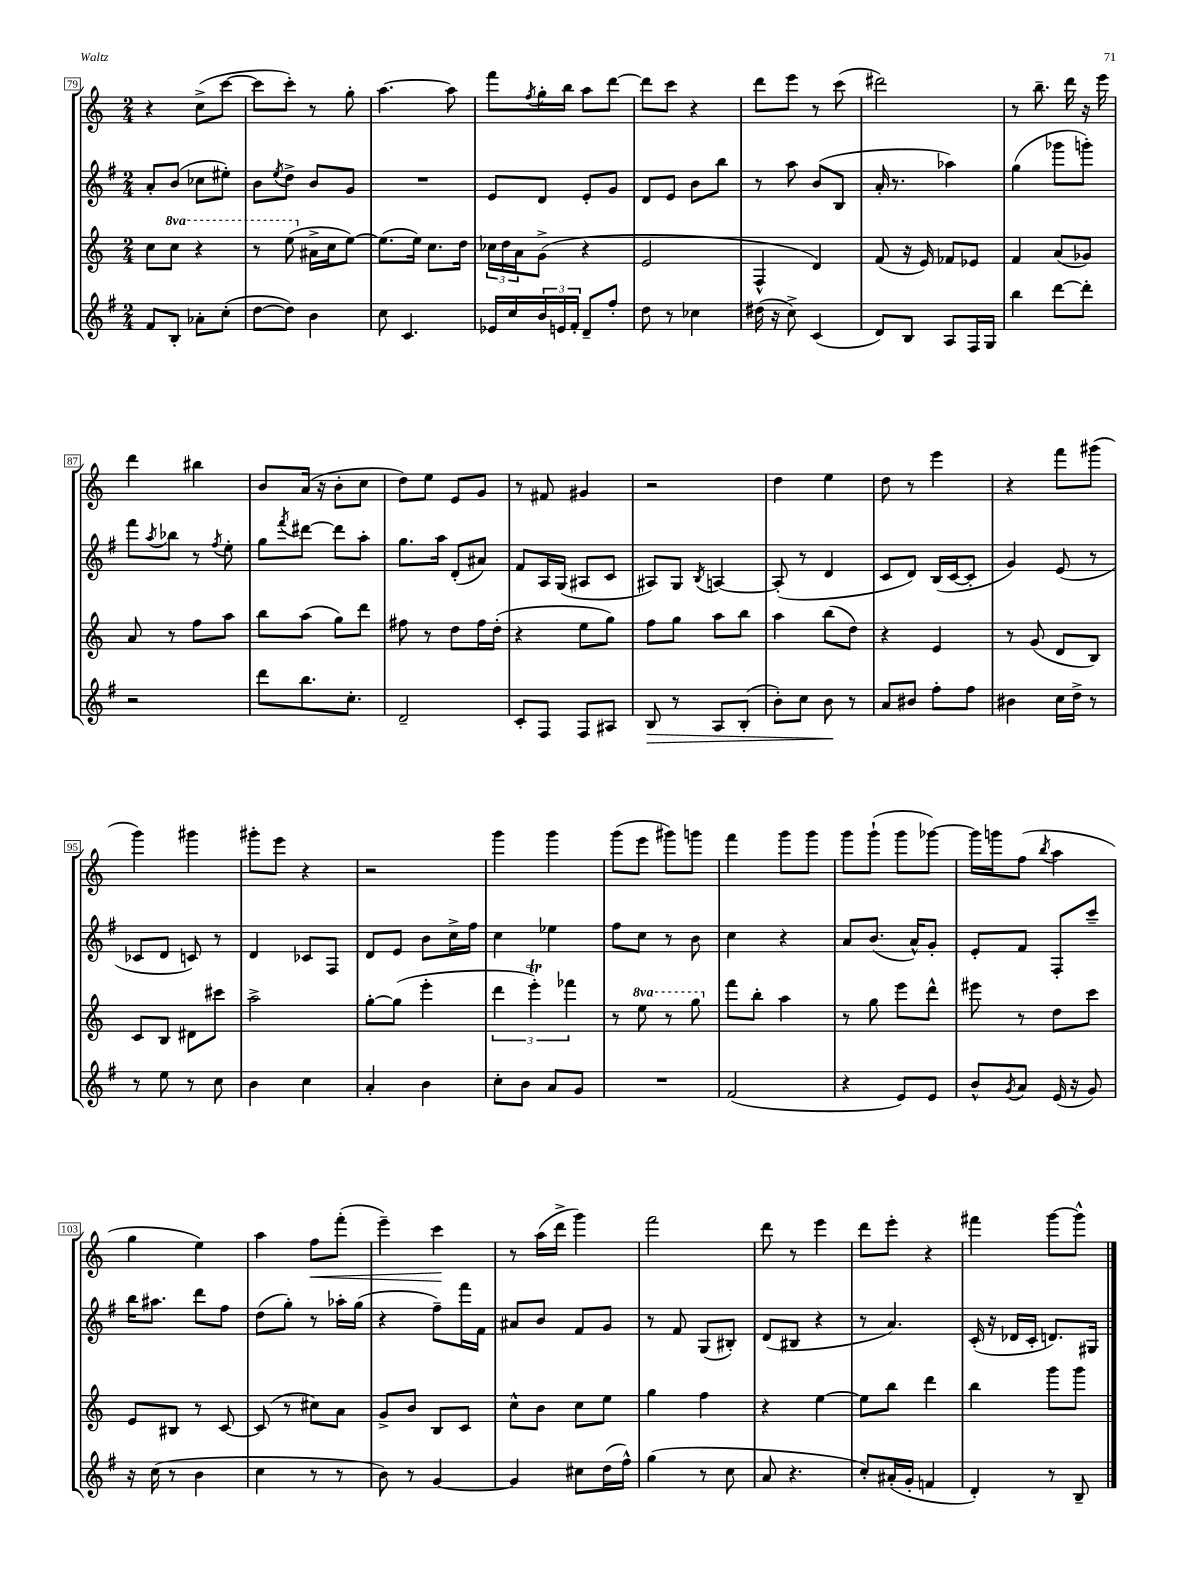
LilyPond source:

<<
\new StaffGroup <<
\new Staff = "s0" {
    \clef treble \key c \major \numericTimeSignature \time 2/4
    r4 c''8->( c'''8~ |
    c'''8 c'''8-.) r8 g''8-. |
    a''4.~ a''8 |
    f'''8 \acciaccatura { f''8 } g''16-. b''16 a''8 d'''8~ |
    d'''8 c'''8 r4 |
    d'''8 e'''8 r8 c'''8( |
    dis'''2) |
    r8 b''8.-- d'''16 r16 e'''16 |
    d'''4 bis''4 |
    b'8 a'16( r16 b'8-. c''8 |
    d''8) e''8 e'8 g'8 |
    r8 fis'8 gis'4 |
    r2 |
    d''4 e''4 |
    d''8 r8 e'''4 |
    r4 f'''8 gis'''8( |
    g'''4) gis'''4 |
    gis'''8-. e'''8 r4 |
    r2 |
    g'''4 g'''4 |
    g'''8( e'''8 gis'''8) g'''8 |
    f'''4 g'''8 g'''8 |
    g'''8 g'''8-!( g'''8 ges'''8~) |
    ges'''16 g'''16 f''8( \acciaccatura { b''8 } a''4 |
    g''4 e''4) |
    a''4 f''8\< f'''8-.( |
    e'''4--) c'''4\! |
    r8 a''16( d'''16-> g'''4) |
    f'''2 |
    d'''8 r8 e'''4 |
    d'''8 e'''8-. r4 |
    fis'''4 g'''8~ g'''8-^ \bar "|." |
}
\new Staff = "s1" {
    \clef treble \key g \major \numericTimeSignature \time 2/4
    a'8-. b'8( ces''8 eis''8-.) |
    b'8 \acciaccatura { e''8 } d''8-> b'8 g'8 |
    R2 |
    e'8 d'8 e'8-. g'8 |
    d'8 e'8 b'8 b''8 |
    r8 a''8 b'8( b8 |
    a'16-. r8. aes''4) |
    g''4( ges'''8 g'''8-.) |
    fis'''8 \acciaccatura { a''8 } bes''8 r8 \acciaccatura { fis''8 } e''8-. |
    g''8 \acciaccatura { fis'''8 } dis'''8~ dis'''8 a''8-. |
    g''8. a''16 d'8-.( ais'8) |
    fis'8 a16 g16( ais8 c'8 |
    ais8) g8 \acciaccatura { b8 } a4~ |
    a8-.( r8 d'4 |
    c'8 d'8) b16( c'16~ c'8-. |
    g'4) e'8( r8 |
    ces'8 d'8 c'8) r8 |
    d'4 ces'8 fis8 |
    d'8 e'8 b'8 c''16-> fis''16 |
    c''4 ees''4 |
    fis''8 c''8 r8 b'8 |
    c''4 r4 |
    a'8 b'8.( a'16-^) g'8-. |
    e'8-. fis'8 fis8-. c'''8-- |
    b''16 ais''8. d'''8 fis''8 |
    d''8( g''8-.) r8 aes''16-. g''16( |
    r4 fis''8--) fis'''16 fis'16 |
    ais'8 b'8 fis'8 g'8 |
    r8 fis'8 g8( bis8-.) |
    d'8( bis8 r4 |
    r8 a'4.) |
    c'16-.( r16 des'16 c'16-. d'8.) gis16 \bar "|." |
}
\new Staff = "s2" {
    \clef treble \key c \major \numericTimeSignature \time 2/4 \set Staff.ottavationMarkups = #ottavation-simple-ordinals
    c''8 \ottava #1 c'''8 r4 |
    r8 e'''8( \ottava #0 ais'16-> c''16 e''8~) |
    e''8.( e''16) c''8. d''16 |
    \tuplet 3/2 { ces''16 d''16 a'16 } g'8->( r4 |
    e'2 |
    f4-^ d'4) |
    f'8( r16 e'16) fes'8 ees'8 |
    f'4 a'8( ges'8) |
    a'8 r8 f''8 a''8 |
    b''8 a''8( g''8) d'''8 |
    fis''8 r8 d''8 fis''16 d''16-.( |
    r4 e''8 g''8) |
    f''8 g''8 a''8 b''8 |
    a''4 b''8( d''8) |
    r4 e'4 |
    r8 g'8( d'8 b8) |
    c'8 b8 dis'8 cis'''8 |
    a''2-> |
    g''8~-. g''8( e'''4-. |
    \tuplet 3/2 { d'''4 e'''4-.\trill) fes'''4 } |
    r8 \ottava #1 e'''8 r8 g'''8 \ottava #0 |
    f'''8 b''8-. a''4 |
    r8 g''8 e'''8 d'''8-^ |
    eis'''8 r8 d''8 c'''8 |
    e'8 bis8 r8 c'8~ |
    c'8( r8 cis''8) a'8 |
    g'8-> b'8 b8 c'8 |
    c''8-^ b'8 c''8 e''8 |
    g''4 f''4 |
    r4 e''4~ |
    e''8 b''8 d'''4 |
    b''4 g'''8 g'''8 \bar "|." |
}
\new Staff = "s3" {
    \clef treble \key g \major \numericTimeSignature \time 2/4
    fis'8 b8-. aes'8-. c''8-.( |
    d''8~ d''8) b'4 |
    c''8 c'4. |
    ees'16 c''16 \tuplet 3/2 { b'16 e'16 fis'16-. } d'8-- fis''8-. |
    d''8 r8 ces''4 |
    dis''16( r16 c''8->) c'4( |
    d'8) b8 a8 fis16 g16 |
    b''4 d'''8~ d'''8-. |
    r2 |
    d'''8 b''8. c''8.-. |
    d'2-- |
    c'8-. fis8 fis8 ais8 |
    b8\> r8 a8 b8-.( |
    b'8-.) c''8 b'8\! r8 |
    a'8 bis'8 fis''8-. fis''8 |
    bis'4 c''16 d''16-> r8 |
    r8 e''8 r8 c''8 |
    b'4 c''4 |
    a'4-. b'4 |
    c''8-. b'8 a'8 g'8 |
    R2 |
    fis'2( |
    r4 e'8) e'8 |
    b'8-^ \acciaccatura { g'8 } a'8 e'16( r16 g'8) |
    r16 c''16( r8 b'4 |
    c''4 r8 r8 |
    b'8) r8 g'4~ |
    g'4 cis''8 d''16( fis''16-^) |
    g''4( r8 c''8 |
    a'8 r4. |
    c''8-.) ais'16-.( g'16-. f'4 |
    d'4-.) r8 b8-- \bar "|." |
}
>>
>>
\layout { \context { \Score currentBarNumber = #79 \override BarNumber.stencil = #(make-stencil-boxer 0.1 0.3 ly:text-interface::print) } }
